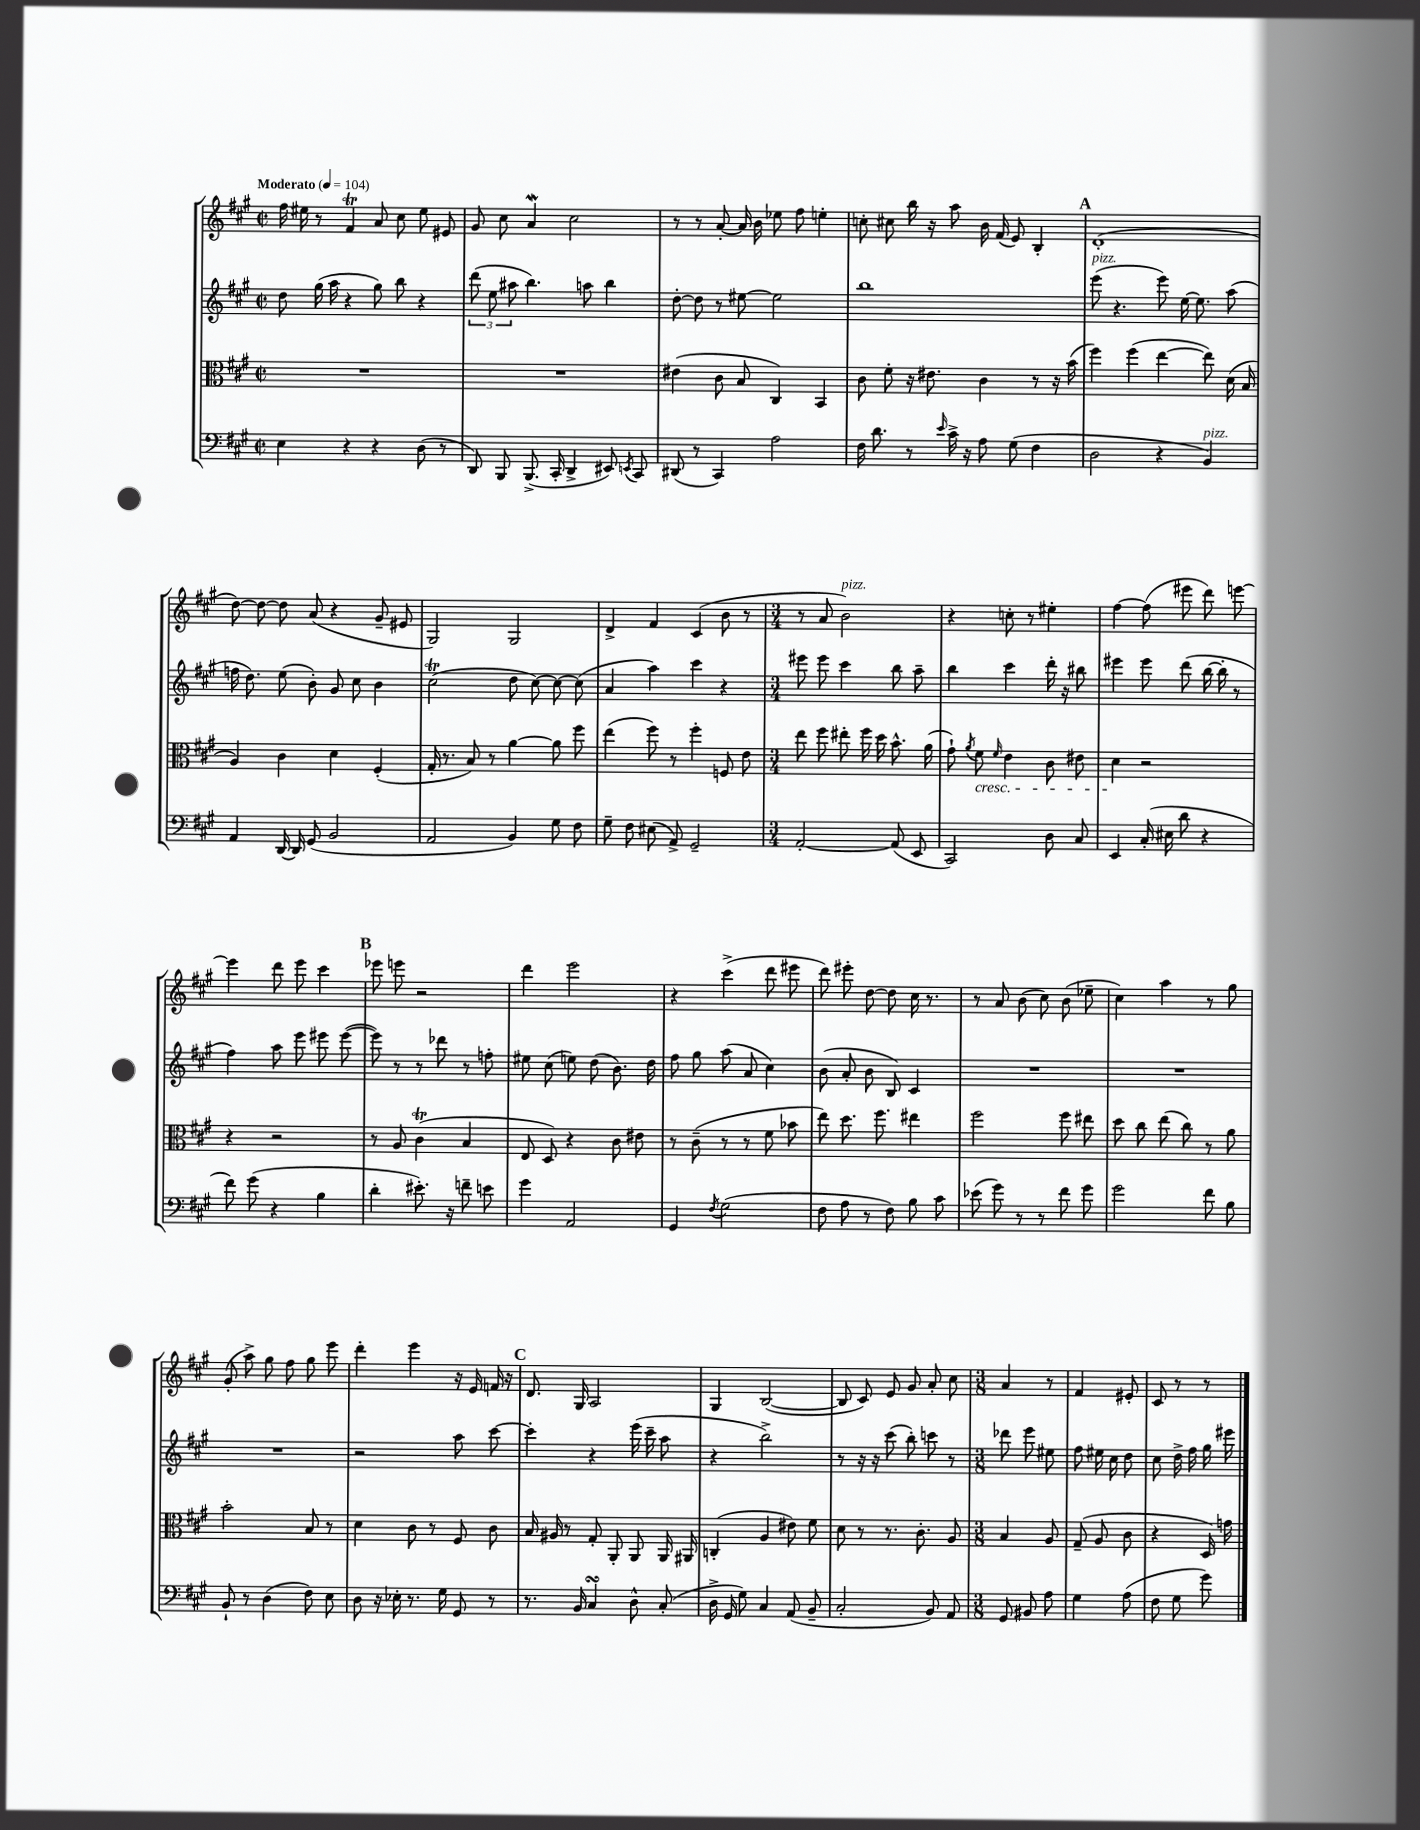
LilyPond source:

<<
\new StaffGroup <<
\new Staff = "s0" {
    \clef treble \key a \major \defaultTimeSignature \time 2/2 \tempo "Moderato" 4 = 104
    \autoBeamOff fis''16 eis''16 r8 fis'4\trill a'8 cis''8 eis''8 eis'8 |
    gis'8 cis''8 a'4\mordent cis''2 |
    r8 r8 a'8~-. a'16 b'16 ees''8 fis''8 e''4-. |
    c''8-. cis''8 b''16 r16 a''8 b'16 fis'16( e'8) b4-. |
    \mark \markup { \bold "A" } d'1-.( |
    d''8~) d''8~ d''8 a'8( r4 gis'8-- eis'8 |
    gis2) gis2 |
    d'4-> fis'4 cis'4( b'8 r8 |
    \numericTimeSignature \time 3/4 r8 a'8 b'2^\markup { \italic "pizz." }) |
    r4 c''8-. r8 eis''4-. |
    fis''4~ fis''8( eis'''8 d'''8) e'''8~ |
    e'''4 d'''8 e'''8 cis'''4 |
    \mark \markup { \bold "B" } ees'''8 e'''8 r2 |
    d'''4 e'''2 |
    r4 cis'''4->( d'''8 eis'''8 |
    d'''8) eis'''8-. d''8~ d''8 cis''16 r8. |
    r8 a'8 b'8( cis''8) b'8( ees''8-- |
    cis''4) a''4 r8 gis''8 |
    gis'8-.( a''8->) gis''8 fis''8 gis''8 e'''8 |
    d'''4-. e'''4 r16 e'16 f'16 r16 |
    \mark \markup { \bold "C" } d'8. gis16 a2 |
    gis4 b2~( |
    b8 cis'8) e'8 gis'8 a'8-. cis''8 |
    \numericTimeSignature \time 3/8 a'4 r8 |
    fis'4 eis'8-. |
    cis'8 r8 r8 \bar "|." |
}
\new Staff = "s1" {
    \clef treble \key a \major \defaultTimeSignature \time 2/2
    \autoBeamOff d''8 gis''16( a''16 r4 gis''8) b''8 r4 |
    \tuplet 3/2 { d'''8( e''8 ais''8 } b''4.) a''8 b''4 |
    d''8~-. d''8 r8 eis''8~ eis''2 |
    b''1 |
    \mark \markup { \bold "A" } e'''8^\markup { \italic "pizz." }( r4. e'''8) e''16~ e''8. a''8( |
    f''16 d''8.) e''8( b'8-.) gis'8 cis''8 b'4 |
    cis''2\trill( d''8 cis''8~) cis''8~ cis''8( |
    a'4 a''4) cis'''4 r4 |
    \numericTimeSignature \time 3/4 eis'''8 eis'''8 cis'''4 b''8 a''8-- |
    b''4 cis'''4 d'''16-. r16 bis''8 |
    eis'''4 eis'''8 d'''8( b''16~ b''16-. r8 |
    fis''4) a''8 e'''8 eis'''8 eis'''8~( |
    \mark \markup { \bold "B" } eis'''8) r8 r8 des'''8 r8 f''8-. |
    eis''8 cis''8( e''8) d''8( b'8.) d''16 |
    fis''8 gis''8 a''8( a'8 cis''4) |
    b'8( a'8-. b'8 b8) cis'4 |
    R2. |
    R2. |
    R2. |
    r2 a''8 cis'''8~ |
    \mark \markup { \bold "C" } cis'''4-. r4 e'''16( cis'''16-- a''8 |
    r4 b''2->) |
    r8 r16 r16 cis'''8( b''8-.) c'''8 r8 |
    \numericTimeSignature \time 3/8 des'''8 e'''8 eis''8 |
    fis''8 eis''16 cis''16 d''8 |
    cis''8 d''16-> fis''16 gis''16 eis'''16 \bar "|." |
}
\new Staff = "s2" {
    \clef alto \key a \major \defaultTimeSignature \time 2/2
    \autoBeamOff R1 |
    R1 |
    eis'4( cis'8 b8 cis4) b,4 |
    cis'8 fis'8-. r16 eis'8. cis'4 r8 r16 b'16( |
    \mark \markup { \bold "A" } fis''4) fis''4( e''4~ e''8) d'16( b16 |
    a4) cis'4 d'4 fis4-.( |
    gis16-. r8. b8) r8 a'4~ a'8 fis''8 |
    e''4( fis''8) r8 fis''4-. f8 e'8 |
    \numericTimeSignature \time 3/4 e''8 fis''8 eis''8-. fis''16 d''16 b'8.-^ a'16( |
    gis'8-!) \acciaccatura { a'8 } fis'8\cresc \grace { fis'16 } e'4 cis'8 eis'8 |
    d'4\! r2 |
    r4 r2 |
    \mark \markup { \bold "B" } r8 a8 cis'4\trill( b4 |
    e8 d8) r4 cis'8 eis'8 |
    r8 cis'8--( r8 r8 fis'8 bes'8 |
    e''8) d''8. fis''8. eis''4 |
    fis''2 fis''8 eis''8 |
    d''8 cis''8 e''8( cis''8) r8 a'8 |
    b'2-. b8 r8 |
    d'4 cis'8 r8 fis8 cis'8 |
    \mark \markup { \bold "C" } b16 ais16 r8 gis8-. a,8-. a,8 a,16 ais,16 |
    c4-.( a4 eis'8) fis'8 |
    d'8 r8 r8. cis'8.-. a8 |
    \numericTimeSignature \time 3/8 b4 a8 |
    gis8--( a8 cis'8 |
    r4 d16) g'16 \bar "|." |
}
\new Staff = "s3" {
    \clef bass \key a \major \defaultTimeSignature \time 2/2
    \autoBeamOff e4 r4 r4 d8( r8 |
    d,8) b,,8 b,,8.->( cis,16-. d,4-> eis,8) \acciaccatura { e,8 } cis,8 |
    dis,8( r8 cis,4) a2 |
    fis16 d'8. r8 \grace { e'16 } cis'16-> r16 a8 gis8( fis4 |
    \mark \markup { \bold "A" } d2 r4 b,4^\markup { \italic "pizz." }) |
    a,4 d,16~ d,16 gis,8( b,2 |
    a,2 b,4) gis8 fis8 |
    gis8-- fis8 eis8( a,8->) gis,2-- |
    \numericTimeSignature \time 3/4 a,2~-. a,8( e,8 |
    cis,2) d8 cis8 |
    e,4 cis16-.( eis16 d'8 r4 |
    fis'8) gis'8( r4 b4 |
    \mark \markup { \bold "B" } d'4-. eis'8.-.) r16 f'8-- e'8 |
    gis'4 a,2 |
    gis,4 \acciaccatura { fis8 } gis2( |
    fis8 a8 r8 fis8) b8 cis'8 |
    ees'8( gis'8) r8 r8 fis'8 gis'8 |
    gis'2 fis'8 b8 |
    b,8-! r8 d4( fis8) e8 |
    d8 r16 ees16-. r8. gis16 gis,8 r8 |
    \mark \markup { \bold "C" } r8. b,16 cis4\turn d8-^ cis8-.( |
    d16-> gis,16 gis8) cis4 a,8( b,8-- |
    cis2-. b,8) a,8 |
    \numericTimeSignature \time 3/8 gis,8 bis,8 a8 |
    gis4 a8( |
    fis8 gis8 gis'8) \bar "|." |
}
>>
>>
\layout { \context { \Score \remove "Bar_number_engraver" } }
